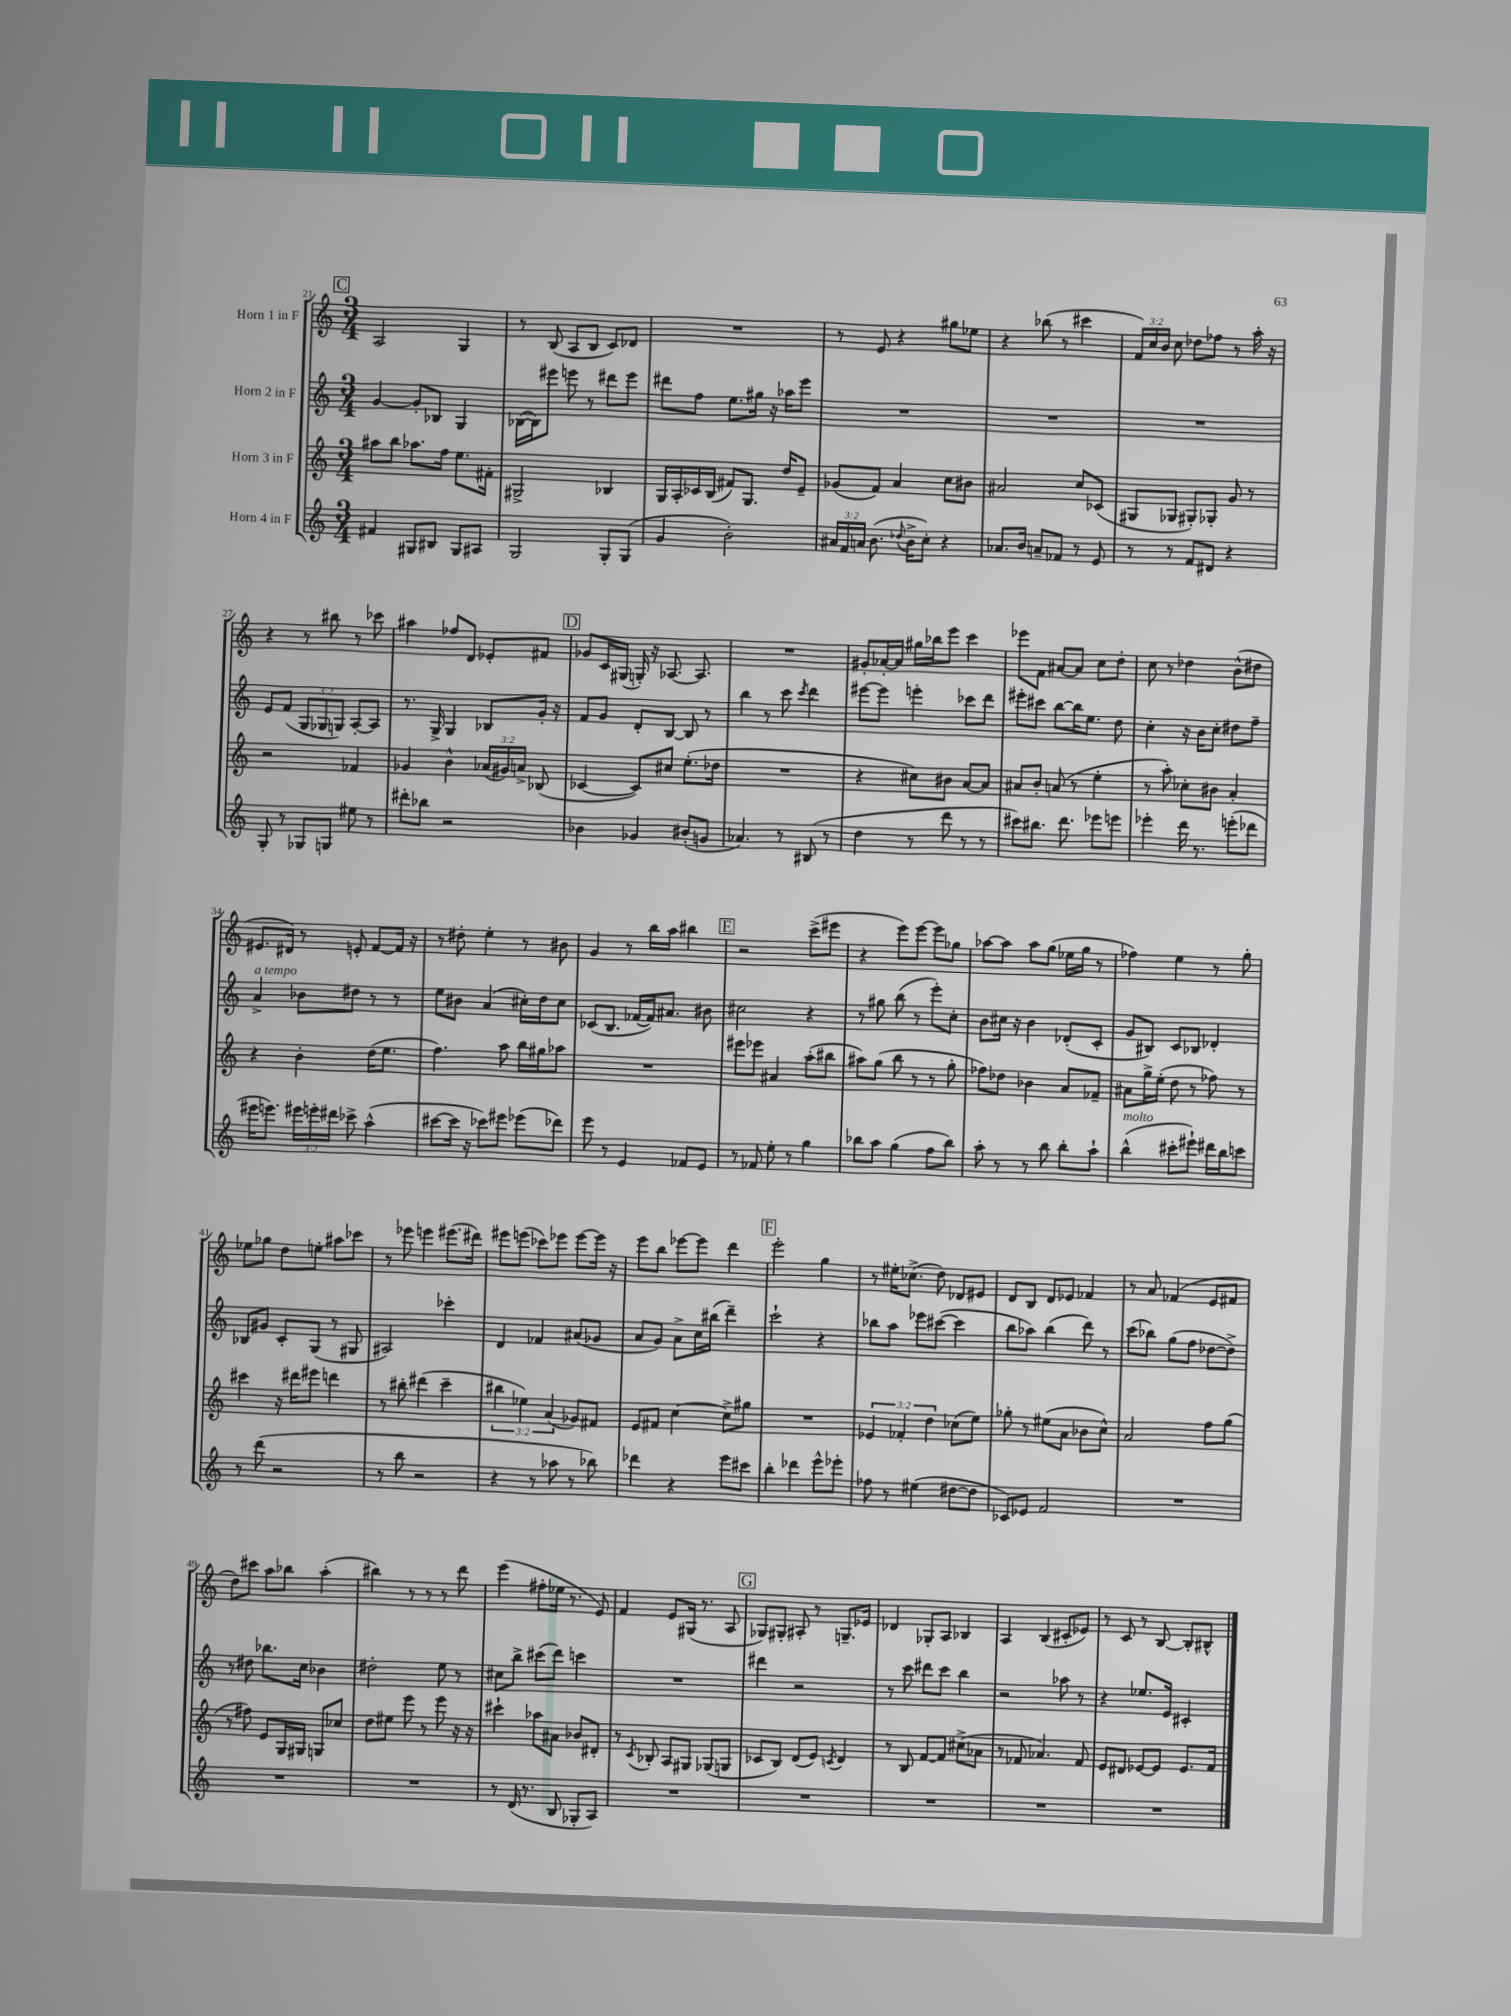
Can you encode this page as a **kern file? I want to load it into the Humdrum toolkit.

**kern	**kern	**kern	**kern
*staff4	*staff3	*staff2	*staff1
*clefG2	*clefG2	*clefG2	*clefG2
*k[]	*k[]	*k[]	*k[]
*M3/4	*M3/4	*M3/4	*M3/4
4f#/	8aa#\L	[4g/	2A/
.	8bb\J	.	.
8G#/L	8.aa-\L	8g'/]L	.
8B#/J	.	8B-/J	.
.	16ff\Jk	.	.
8G#/L	8.ee\L	4G/	4G/
8A#/J	.	.	.
.	16f#'\Jk	.	.
=	=	=	=
2G/	2G#^/	([16B-\LL	8r
.	.	16B-\]J)	.
.	.	8eee#\J	(8B/
.	.	8eee\	8A/L
.	.	8r	8B/J
8G'/L	4B-/	8ddd#\L	8c/L)
(8G/J	.	8eee\J	8d-/J
=	=	=	=
4g/	16G/LL	8ddd#\L	2.r
.	16A'/	.	.
.	16c-/	8ff\J	.
.	(16B/JJ	.	.
2b'\)	8f#/L)	8.ee\L	.
.	8.G/J	.	.
.	.	16gg#\Jk	.
.	.	16r	.
.	16dd/LK	16aa-\LK	.
.	8e~/J	8eee\J	.
=	=	=	=
24a#/LL	(8g-/L	2.r	8r
24f/	.	.	.
24a/JJ	.	.	.
(8.b\	8f/J)	.	8e/
.	4a/	.	4r
8qqdd-/	.	.	.
16b^\LK	.	.	.
8cc'\J)	.	.	.
4r	8cc\L	.	8gg#\L
.	8b#\J	.	8ee-\J
=	=	=	=
8.a-/L	2a#/	2.r	4r
16b/Jk	.	.	.
8a~/L	.	.	(8bb-\
8f-/J	.	.	8r
8r	8cc/L	.	4ccc#\
8e/	(8c-/J	.	.
=	=	=	=
8r	8G#/L	2.r	24f/LL)
.	.	.	24cc/
.	.	.	24b/JJ
8r	8G-/J	.	8cc\
8f/L	8G#'/L)	.	8dd-\L
8d#/J	8G-'/J	.	8ff-\J
4r	8g/	.	8r
.	8r	.	16aa'\
.	.	.	16r
=	=	=	=
8G'/	2r	8e/L	4r
8r	.	(8f/J	.
8G-/L	.	12G/L	8r
.	.	12G-/	.
8G/J	.	.	8bb#\
.	.	12G/J)	.
8ee#\	4f-/	[8A'/L	8r
8r	.	8A/]J	8ccc-\
=	=	=	=
8ddd#'\L	4g-/	8.r	4aa#\
8bb-\J	.	.	.
.	.	16G^/	.
2r	4b^^\	4G/	8ff-/L
.	.	.	8d/J
.	(24a-/LL	8B-/L	8e-'/L
.	24g#/)	.	.
.	24a^/JJ	.	.
.	(8B-/	16g'/Jk	8f#/J
.	.	16r	.
=	=	=	=
4b-\	[4c-/	8f/L	8g-/L
.	.	8g/J	16c/L
.	.	.	(16G#/JJ
4g-/	8c-/]L)	8d'/L	16G'/)
.	.	.	16r
.	8cc#/J	[8B/J	[8.A-/
(8b#'/L	(8.ee'\L	8B/]	.
.	.	.	8.A-/]
8g/J	.	8r	.
.	16dd-\Jk	.	.
=	=	=	=
4.a-/)	2.r	4bb\	2.r
.	.	8r	.
8r	.	8ccc\	.
.	.	8qccc/	.
(8B#/	.	4ddd\	.
8r	.	.	.
=	=	=	=
4dd\	4r	[8eee#\L	8g#'/L
.	.	8eee#\]J	[16a-'/L
.	.	.	16a-/]JJ
8r	8cc#\L)	4eee'\	16gg#\LL
.	.	.	16bb-\J
8ddd\	8b#\J	.	8eee\J
8r	[8a/L	8ccc-\L	4ccc\
8r	8a/]J	8ddd\J	.
=	=	=	=
8ccc#\L)	8a#/L	8eee#'\L	8eee-\L
8.bb#\J	8b'/J	8ccc#\J	8f\J
.	(8a/	[8bb\L	[8a#/L
8.ddd\	.	.	.
.	8r	16bb\]K	8a#/]J
.	.	8.ee\J	.
8eee-\L	4ee'\	.	8cc\L
8eee\J	.	8dd\	8dd'\J
=	=	=	=
4eee-'\	8r	4cc'\	8cc\
.	8aa'\)	.	8r
16ddd\	8cc-'\L	16r	4dd-\
8.r	.	16b\LK	.
.	8b#\J	8cc'\J	.
(8eee'\L	4a'/	8dd#\L	(8b^^\L
8ddd-\J	.	8ff~\J	8dd#\J
=	=	=	=
16eee#\LK	4r	4a^/	8.e#/L
8.eee\J)	.	.	.
.	.	.	16d#/Jk)
24eee#\LL	4b'\	8b-\L	8r
24eee'\	.	.	.
24ddd#\JJ	.	.	.
8ccc-^\	.	8dd#\J	8e'/
(4aa^^\	(16dd\LK	8r	[8f/L
.	8.ee\J	.	.
.	.	8r	16f/]Jk
.	.	.	16r
=	=	=	=
[8ccc#\L	4.ff\)	8ee\L	8r
16ccc#\]Jk	.	8b#\J	8dd#'\
16r	.	.	.
8ccc-\L)	.	(4a/	4ee'\
8eee#\J	8aa\	.	.
(8eee-\L	16bb\LL	16cc#'\LL)	8r
.	16gg#\J	16dd\J	.
8ddd-\J)	8aa-\J	8cc#\J	8b#\
=	=	=	=
8eee\	2.r	(8c-/L	4g/
8r	.	8.B/J	.
4e/	.	.	8r
.	.	[16f-/LL	.
.	.	16f-/]J)	16bb\LL
.	.	8.a#/J	16aa\JJ
8f-/L	.	.	4bb#\
8e/J	.	8b#\	.
=	=	=	=
8r	8eee#\L	2cc#\	2r
8f-/	8eee-\J	.	.
8ee'\	4a#/	.	.
8r	.	.	.
4gg\	(8aa'\L	4r	(8ccc^\L
.	8bb#\J	.	8eee#\J
=	=	=	=
8bb-\L	8aa#\L)	8r	4r
8aa\J	(8gg\J	8gg#\	.
(4gg\	8bb\	(8bb\	8eee\L)
.	8r	8r	[8eee\J
8ff\L	8r	8eee'\L)	8eee\]L
8bb-\J)	8gg'\	8cc'\J	8gg-\J
=	=	=	=
8aa'\	8ff-\L)	8b\L	[8aa-\L
8r	8dd-\J	16cc#\Jk	8aa-\]J
.	.	16r	.
8r	4b-\	4b\	8aa-\L
8bb\	.	.	(8gg\J
8bb'\L	8a/L	(8d-'/L	16ee-\LL
.	.	.	16gg\JJ
8aa`\J	8f-~/J	8c'/J	8r
=	=	=	=
(4bb^^\	8a#\L	8g/L	4ff-\)
.	16gg^\L	8B#/J)	.
.	(16ee'\JJ	.	.
8ccc#'\L	8dd\	8c/L	4ee\
8eee#`\J)	8r	8B-/J	.
16ddd#\LL	8ff-\)	4d-'/	8r
16bb\J	.	.	.
8ccc\J	8r	.	8gg'\
=	=	=	=
8r	4ccc#\	8B-/L	8ee-\L
(8ddd\	.	8g#/J	8gg-\J
2r	16r	8c'/L	8dd\L
.	16ddd#\LK	.	.
.	8eee#\J	(8G/J	8ee'\J
.	4ddd\	8r	8aa#\L
.	.	8G#/	8ccc-\J
=	=	=	=
8r	8r	2A#/)	8r
8bb\	8bb#'\	.	8eee-\
2r	(4ddd#\	.	4eee\
.	4ccc~\	4ccc-'\	(8.eee#\L
.	.	.	16ddd#\Jk)
=	=	=	=
4r	6bb#\	4d/	8eee#\L
.	.	.	(8eee\J
.	6ee-\)	.	.
8r	.	4f-/	8ccc-\L)
.	(6a/	.	.
8aa-\	.	.	8eee-\J
8r	8g-/L)	(8a#/L	[8eee-\L
8bb-\)	8f#/J	8g-/J	16eee-\]Jk
.	.	.	16r
=	=	=	=
4ddd-\	8e/L	8a/L	8eee\L
.	8f#/J	8g/J)	8bb\J
4r	[4cc\	8a^\L	[8eee-\L
.	.	16cc\L	8eee-\]J
.	.	(16bb#\JJ	.
8eee\L	8cc^\]L	4ddd~\)	4ddd\
8ccc#\J	8gg#\J	.	.
=	=	=	=
4bb'\	2.r	2ccc`\	2eee'\
4ddd-\	.	.	.
8eee^^\L	.	4r	4gg\
8eee-'\J	.	.	.
=	=	=	=
8ff-\	6e-/	8bb-\L	8r
8r	.	8aa\J	16ee#'\LK
.	6f-'/	.	.
.	.	.	(8.cc-^\J
(4ee#\	.	8eee-\L	.
.	6dd\	.	.
.	.	([8ccc#\J	8dd\)
[8dd#\L	(8cc-\L	4ccc#\]	8d-/L
8dd#\]J	8ee\J)	.	8e#/J
=	=	=	=
8c-/L)	8gg-'\	8bb\L	8d/L
8e-/J	8r	8aa-\J)	8B/J
2f/	(8ee#\L	(4bb\	8d/L
.	8a\J	.	8e-/J
.	8b-\L	8ddd\)	4f-/
.	8cc^^\J)	8r	.
=	=	=	=
2.r	2a/	(8ccc\L	8r
.	.	8bb-\J)	8a/
.	.	(8gg\L	(4f-/
.	.	8ff\J	.
.	8ff\L	[8dd-\L	8e/L
.	(8gg\J	8dd-^\]J)	8f#/J
=	=	=	=
2.r	8r	8r	8dd\L)
.	8ff#\)	8dd#\	8ccc#\J
.	8e/L	8.bb-\L	8aa\L
.	16G/L	.	8bb-\J
.	16G#/JJ	16cc\Jk	.
.	8G/L	4b-\	(4aa'\
.	8cc-/J	.	.
=	=	=	=
2.r	8dd\L	2dd#'\	4bb#\)
.	8ee#\J	.	.
.	8eee\	.	8r
.	8r	.	8r
.	8eee\	8ee\	8r
.	16r	8r	8ddd\
.	16r	.	.
=	=	=	=
8r	4ccc#`\	8cc#\L	(4eee\
(16d/	.	8bb^\J	.
8.r	.	.	.
.	8aa-\L	(8ccc#\L	8ff#'\L
8B/	8a#\J	8ddd\J)	16ee-\Jk
.	.	.	8.r
8G-'/L	8b-/L	4ccc\	.
8A/J)	8d#'/J	.	8e/)
=	=	=	=
2.r	8r	2.r	4f/
.	8qc/	.	.
.	8B-'/	.	.
.	8A/L	.	8e/L
.	8G#/J	.	(16G#/Jk
.	.	.	8.r
.	(8G-/L	.	.
.	8G/J	.	8A/
=	=	=	=
2.r	8c-/L	4ddd#\	8G-/L)
.	8B/J)	.	8G#'/J
.	(8d/L	2r	8A#'/
.	8e/J)	.	8r
.	8qc/	.	.
.	4d/	.	8.G~/L
.	.	.	16e-/Jk
=	=	=	=
2.r	8r	8r	4d-/
.	8B/	8ccc\	.
.	[8f/L	8ddd#\L	8G-'/L
.	8f/]J	8ccc\J	8A/J
.	(8cc#^\L	4bb\	4B-/
.	8a-\J	.	.
=	=	=	=
2.r	8r	2r	4A/
.	8f-/	.	.
.	4.a-/)	.	(4B/
.	.	8aa-\	8c#'/L
.	8f-/	8r	8e-/J)
=	=	=	=
2.r	8e/L	4r	8r
.	8d#/J	.	8c/
.	[8e-/L	8.ee-/L	8r
.	8e-/]J	.	[8B/
.	.	16e/Jk	.
.	8.e-/L	4c#'/	8B'/]L
.	.	.	8B#^^/J
.	16f/Jk	.	.
==	==	==	==
*-	*-	*-	*-
